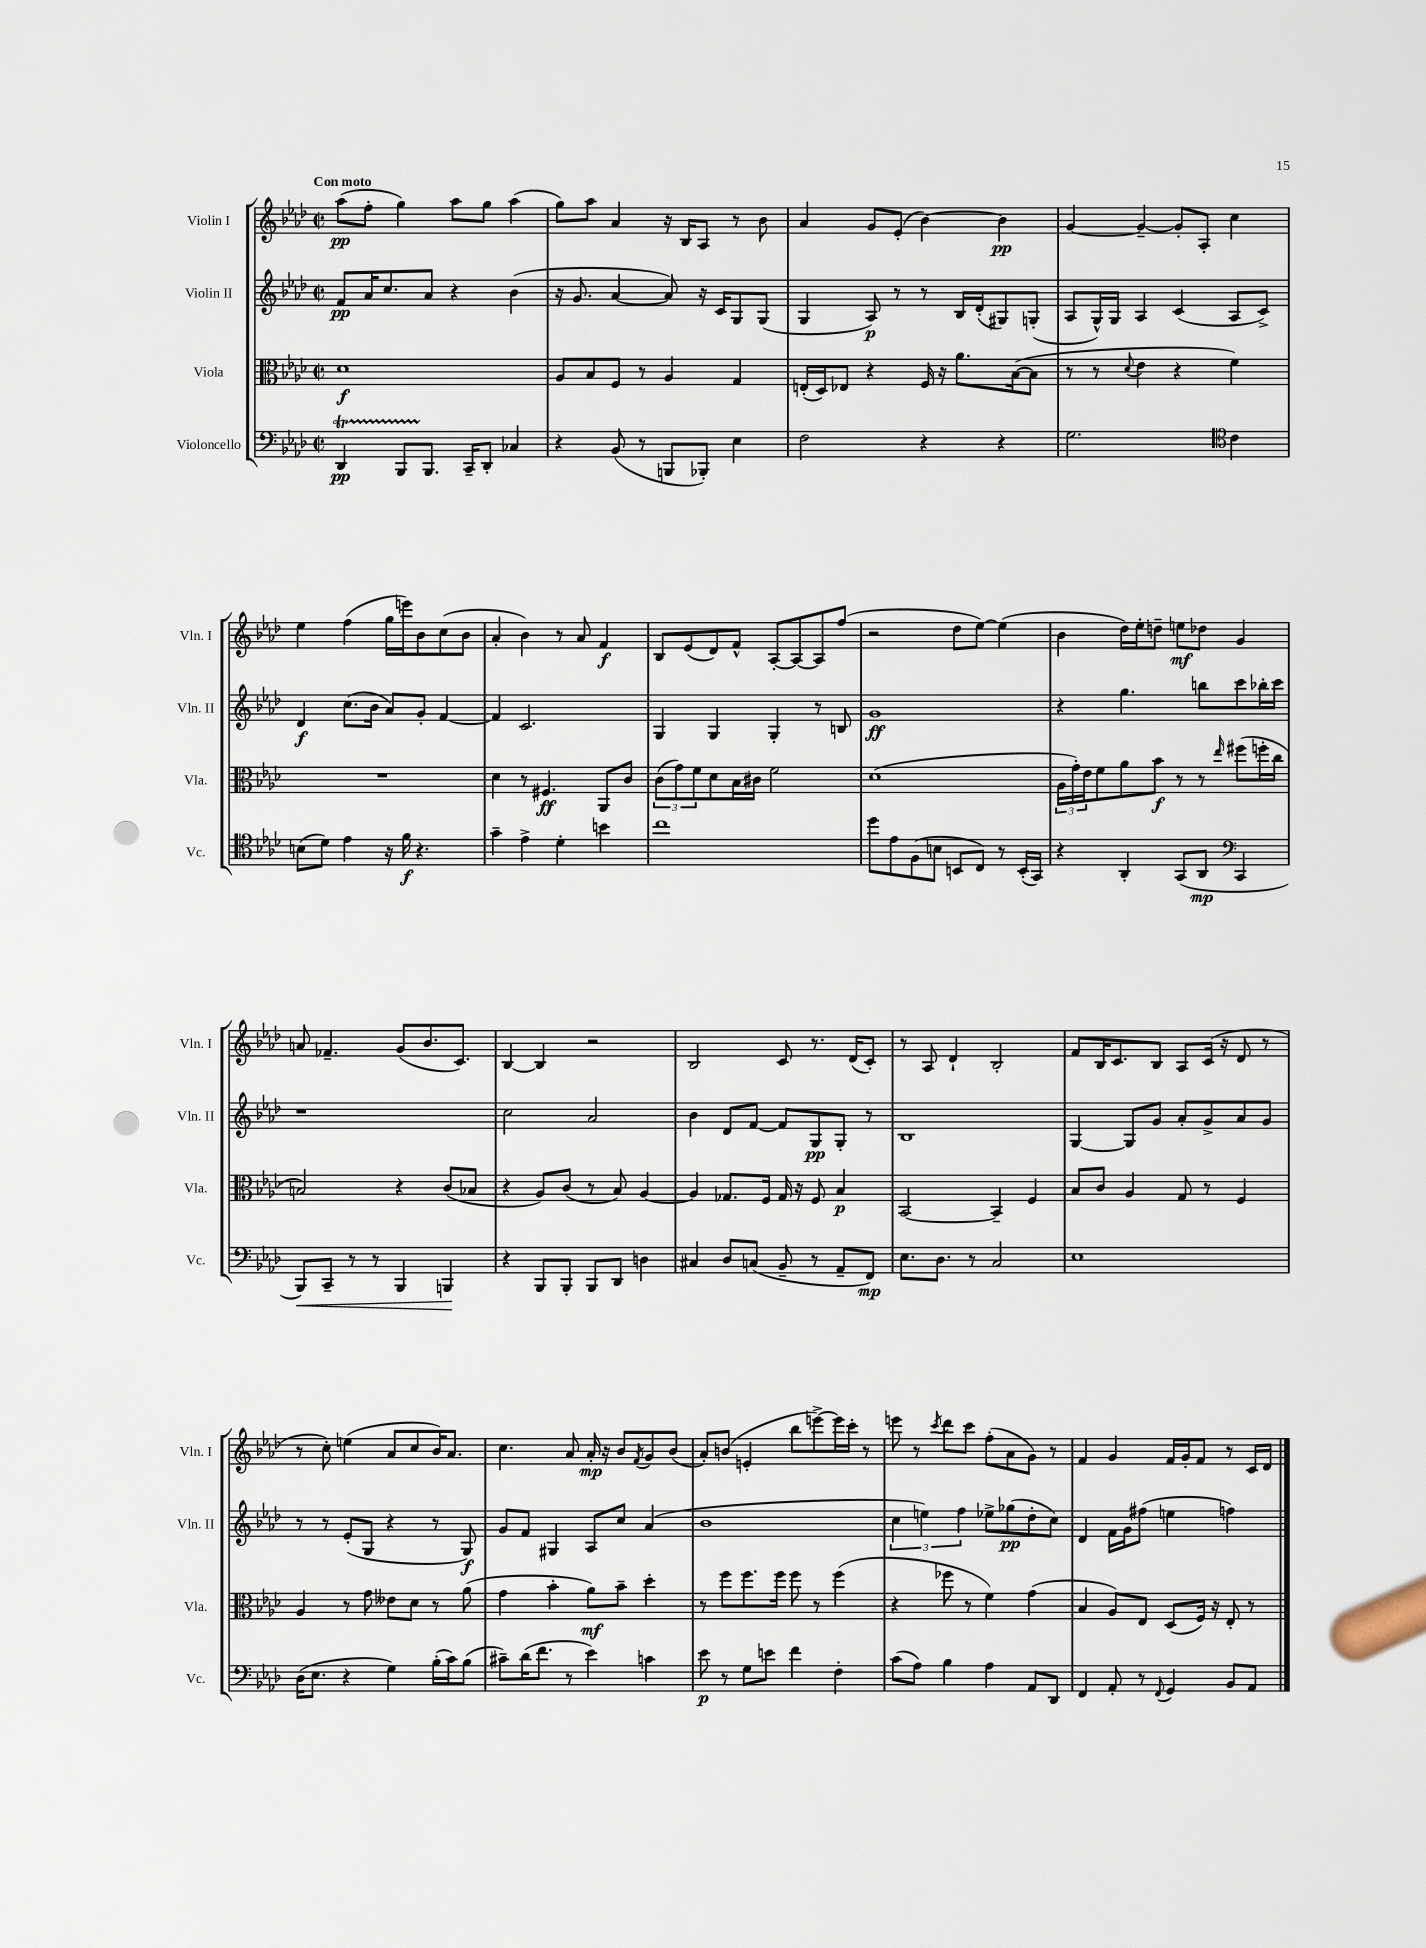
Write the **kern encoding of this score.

**kern	**kern	**kern	**kern
*staff4	*staff3	*staff2	*staff1
*clefF4	*clefC3	*clefG2	*clefG2
*k[b-e-a-d-]	*k[b-e-a-d-]	*k[b-e-a-d-]	*k[b-e-a-d-]
*M2/2	*M2/2	*M2/2	*M2/2
*met(c|)	*met(c|)	*met(c|)	*met(c|)
4DD-	1d-	8f	(8aa-
.	.	16a-	8ff'
.	.	8.cc	.
8BBB-	.	.	4gg)
8.BBB-	.	8a-	.
.	.	4r	8aa-
16CC~	.	.	.
8DD-'	.	.	8gg
4C-	.	(4b-	(4aa-
=	=	=	=
4r	8A-	16r	8gg)
.	.	8.g	.
.	8B-	.	8aa-
(8BB-	8F	[4a-	4a-
8r	8r	.	.
8BBB	4A-	8a-])	16r
.	.	.	16B-
8BBB-')	.	16r	8A-
.	.	16c	.
4E-	4G	8G	8r
.	.	(8G	8b-
=	=	=	=
2F	(16E'	4G	4a-
.	16D-)	.	.
.	8E-	.	.
.	4r	8A-)	8g
.	.	8r	(8e-'
4r	16F	8r	[4b-)
.	16r	.	.
.	8.a-	16B-	.
.	.	(16d-'	.
4r	.	8G#)	4b-]
.	([16B-	.	.
.	8B-]	(8G'	.
=	=	=	=
2.G	8r	8A-	[4g
.	8r	16G^^)	.
.	.	16G	.
.	8qqd-	.	.
.	4e-	4A-	4g~_
.	4r	(4c	8g']
.	.	.	8A-'
*clefC4	*	*	*
4c	4f)	8A-	4cc
.	.	8c^)	.
=	=	=	=
(8B	1r	4d-	4ee-
8d-)	.	.	.
4e-	.	(8.cc	(4ff
.	.	16b-	.
16r	.	8a-)	16gg
16f	.	.	16eee)
4.r	.	8g'	8b-
.	.	[4f	(8cc
.	.	.	8b-
=	=	=	=
4g~	4d-	4f]	4a-'
4e-^	8r	2.c	4b-)
.	4.F#	.	.
4d-'	.	.	8r
.	.	.	8a-
4b	8AA-	.	4f
.	8c	.	.
=	=	=	=
1cc	(12c	4G	8B-
.	12g)	.	.
.	.	.	(8e-
.	12f	.	.
.	8d-	4G	8d-)
.	16B-	.	8f^^
.	16c#	.	.
.	2f	4G'	[8A-'
.	.	.	8A-_
.	.	8r	8A-]
.	.	8B	(8ff
=	=	=	=
8dd-	(1d-	1g	2r
8e-	.	.	.
(8F	.	.	.
8B	.	.	.
8BB	.	.	8dd-
8C)	.	.	[8ee-)
8r	.	.	(4ee-]
(16BB'	.	.	.
16GG)	.	.	.
=	=	=	=
4r	24A-	4r	4b-
.	24g')	.	.
.	24e-	.	.
.	8f	.	.
4AA-'	8a-	4.gg	16dd-)
.	.	.	16ee-'
.	8b-	.	8dd~
(8GG	8r	.	8ee
8AA-	8r	8bb	8dd-
*clefF4	*	*	*
.	16qqee-	.	.
4CC	(8ff#	8ccc	4g
.	16ff'	16bb-'	.
.	16cc	16ccc	.
=	=	=	=
8BBB-)	2B)	1r	8a
8CC~	.	.	4.f-~
8r	.	.	.
8r	.	.	.
4BBB-	4r	.	(8g
.	.	.	8.b-
4BBB	(8c	.	.
.	.	.	8.c)
.	8B-	.	.
=	=	=	=
4r	4r	2cc	[4B-
8BBB-	8A-)	.	4B-]
8BBB-'	(8c	.	.
8BBB-	8r	2a-	2r
8DD-	8B-)	.	.
4D	[4A-	.	.
=	=	=	=
4C#	4A-]	4b-	2B-
8D-	8.G-	8d-	.
(8C	.	[8f	.
.	16F	.	.
8BB-~	16G-	8f]	8c
.	16r	.	.
8r	8F	8G	8.r
8AA-~	4B-	8G'	.
.	.	.	(16d-
8FF)	.	8r	8c')
=	=	=	=
8.E-	[2BB-	1B-	8r
.	.	.	8A-
8.D-	.	.	.
.	.	.	4d-`
8r	.	.	.
2C	4BB-~]	.	2B-'
.	4F	.	.
=	=	=	=
1E-	8B-	[4G	8f
.	8c	.	16B-
.	.	.	8.c
.	4A-	8G]	.
.	.	8g	8B-
.	8G	8a-'	8A-
.	8r	8g^	(16c
.	.	.	16r
.	4F	8a-	8d-
.	.	8g	8r
=	=	=	=
(16D-	4A-	8r	8r
8.E-	.	.	.
.	.	8r	8cc')
4r	8r	(8e-'	(4ee
.	8g	8G	.
4G)	8e--	4r	8a-
.	8d-	.	8cc
(16B-'	8r	8r	16b-)
16c)	.	.	8.a-
(8B-	(8a-	8G)	.
=	=	=	=
8c#~)	4g	8g	4.cc
(16d-	.	8f	.
8.f	.	.	.
.	4b-'	4G#	.
8r	.	.	8a-
4e-)	8a-)	8A-	16a-'
.	.	.	16r
.	8b-~	8cc	8b-
.	.	.	8qf
4c	4dd-'	(4a-	8g
.	.	.	(8b-
=	=	=	=
8e-	8r	1b-	8a-')
8r	8ff	.	(8b
8G	8.ff	.	4e'
8e	.	.	.
.	16ff	.	.
4f	8ff	.	8bb-
.	8r	.	[8eee^)
4F'	(4ff	.	16eee]
.	.	.	16ccc'
.	.	.	8r
=	=	=	=
(8c	4r	6cc	8eee
8A-)	.	.	8r
.	.	6ee)	.
.	.	.	8qccc
4B-	8ff-	.	8ddd-
.	.	6ff	.
.	8r	.	8ccc
4A-	4f)	8ee-^	(8ff'
.	.	(8gg-	8a-
8AA-	(4g	8dd-'	8g)
8DD-	.	8cc)	8r
=	=	=	=
4FF	4B-	4d-	4f
8AA-'	8A-)	16f	4g
.	.	16g	.
8r	8E-	(8ff#	.
8qqFF	.	.	.
4GG	(8D-	4ee	16f
.	.	.	16g'
.	16F)	.	8f
.	16r	.	.
8BB-	8E-'	4ff)	8r
8AA-	8r	.	16c
.	.	.	16d-
==	==	==	==
*-	*-	*-	*-
